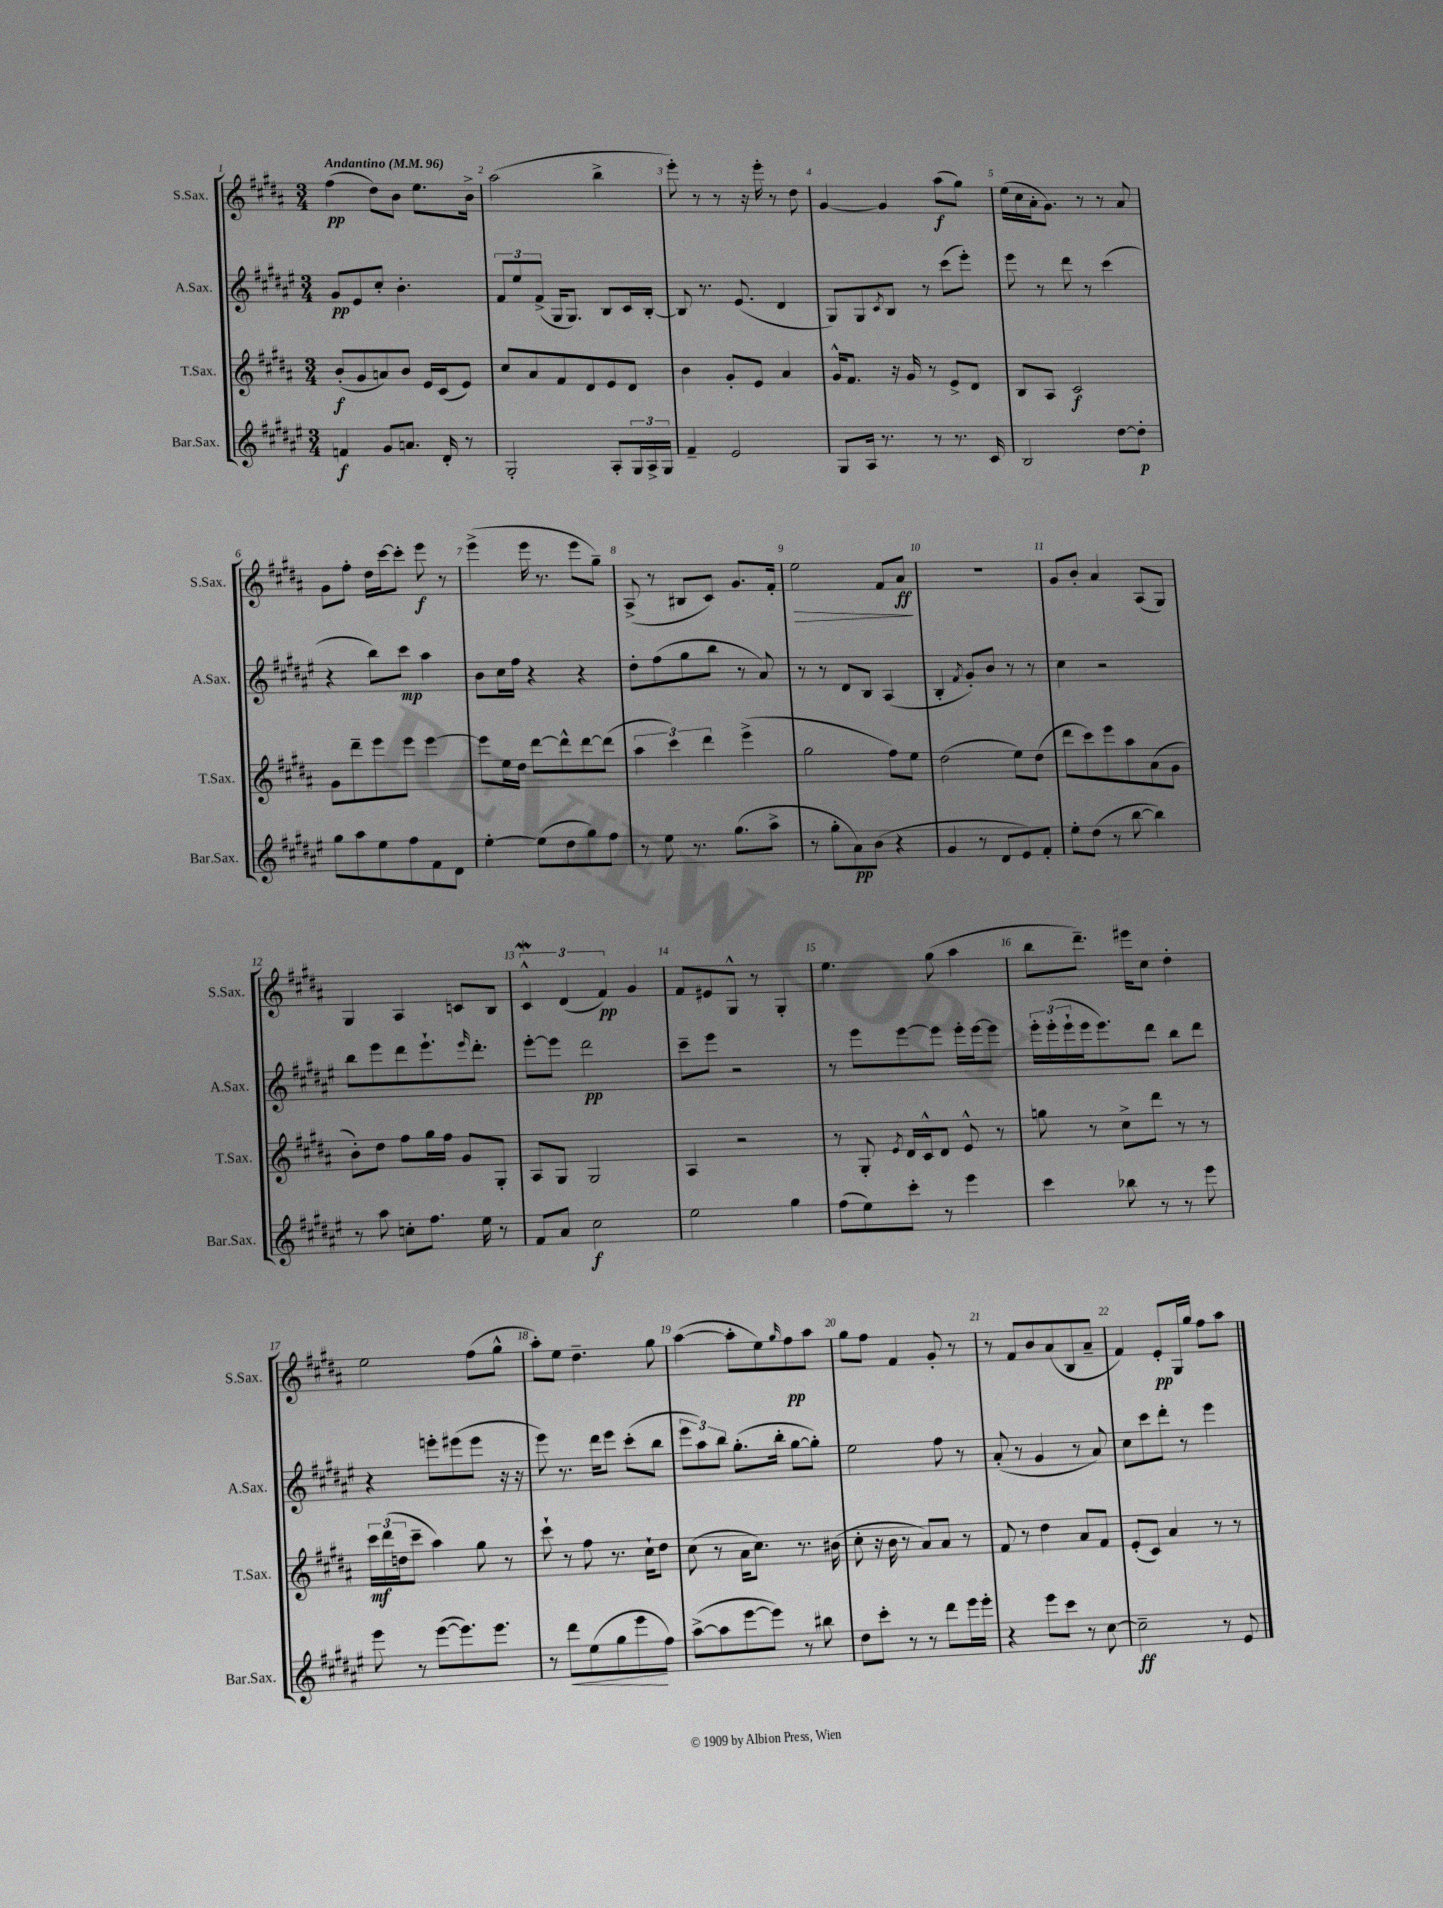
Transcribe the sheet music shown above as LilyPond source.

<<
\new StaffGroup <<
\new Staff = "s0" \with { instrumentName = "S.Sax." shortInstrumentName = "S.Sax." } {
    \clef treble \key b \major \numericTimeSignature \time 3/4 \tempo "Andantino" 4 = 96
    fis''4\pp( dis''8) b'8 e''8. b'16-> |
    ais''2( b''4-> |
    e'''8-.) r8 r8 r16 e'''16-. r8 dis''8 |
    gis'4~ gis'4 ais''8\f( gis''8) |
    e''16( cis''16 ais'16-. gis'8.) r8 r8 ais'8 |
    gis'8 fis''8-. dis''16 cis'''16~ cis'''8-. e'''8\f r8 |
    e'''4->( e'''16 r8. e'''8 gis''8--) |
    ais8->( r8 bis8 cis'8) gis'8. fis'16-. |
    e''2\> fis'8 ais'8\ff\! |
    R2. |
    gis'8 b'8-. ais'4 ais8( gis8) |
    gis4 ais4 c'8 b8 |
    \tuplet 3/2 { cis'4-^\mordent dis'4( fis'4\pp) } gis'4 |
    fis'8 eis'8 gis8-^ r8 gis4-. |
    e''4. gis''8( ais''4 |
    b''8 dis'''8.--) eis'''16 cis''8 dis''4-. |
    e''2 fis''8( gis''8-^ |
    ais''8-.) e''8 dis''4.-- gis''8 |
    ais''4~( ais''8-. e''8) \grace { gis''16 } fis''8\pp ais''8 |
    gis''8 fis''8 fis'4 gis'8-. r8 |
    r8 fis'8 b'8 ais'8( b8 ais'8-- |
    fis'4) e'8-.\pp gis16 gis''16 fis''8 ais''8 \bar "|." |
}
\new Staff = "s1" \with { instrumentName = "A.Sax." shortInstrumentName = "A.Sax." } {
    \clef treble \key fis \major \numericTimeSignature \time 3/4
    gis'8\pp eis'8 cis''8-. b'4.-. |
    \tuplet 3/2 { fis'8 eis''8 fis'8->( } gis16 gis8.) b8 cis'16 b16~-. |
    b8 r8. eis'8.( dis'4 |
    gis8) gis8 \acciaccatura { cis'8 } b8 r8 cis'''8( eis'''8-.) |
    eis'''8 r8 dis'''8 r8 cis'''4( |
    r4 b''8) cis'''8\mp ais''4 |
    b'8 cis''16 fis''16 r4 r4 |
    dis''8-. fis''8( gis''8 b''8 r8 ais'8) |
    r8 r8 dis'8 b8 ais4( |
    b4-. \acciaccatura { fis'8 } gis'8-.) b'8 r8 r8 |
    cis''4 r2 |
    b''8 eis'''8 dis'''8 eis'''8.-! \grace { eis'''16 } dis'''8.-. |
    eis'''8~-. eis'''8 dis'''2\pp |
    cis'''8-- eis'''8 r2 |
    r8 eis'''8 eis'''8~ eis'''8 eis'''16-. eis'''16~ eis'''8 |
    \tuplet 3/2 { eis'''16-. eis'''16-.( eis'''16-! } eis'''16 eis'''8.) dis'''8 b''8 dis'''8 |
    r4 e'''8-. eis'''8( eis'''8 r16 r16 |
    eis'''8) r8. dis'''16 eis'''8 cis'''8-.( b''8 |
    \tuplet 3/2 { eis'''8 ais''8) b''8 } gis''8.-.( b''16-. gis''8~ gis''8-.) |
    eis''2 fis''8 r8 |
    ais'8-.( r8 gis'4 r8 ais'8) |
    cis''8 cis'''8 dis'''8-. r8 eis'''4 \bar "|." |
}
\new Staff = "s2" \with { instrumentName = "T.Sax." shortInstrumentName = "T.Sax." } {
    \clef treble \key b \major \numericTimeSignature \time 3/4
    b'8-.\f( gis'8 a'8) b'8 e'16 cis'16( e'8) |
    cis''8 ais'8 fis'8 dis'8 e'8 dis'8 |
    b'4 gis'8-. e'8 ais'4 |
    gis'16-^ fis'8. r16 gis'16 r8 e'8-> dis'8 |
    b8 ais8 cis'2\f |
    gis'8 dis'''8-- e'''8 e'''8 e'''4~ |
    e'''8 e''16 dis''16 dis'''8~ dis'''8-^ dis'''8~ dis'''8( |
    \tuplet 3/2 { ais''4 cis'''4) dis'''4 } e'''4->( |
    gis''2 fis''8) e''8 |
    dis''2( e''8) dis''8( |
    dis'''8 cis'''8) e'''8 ais''8 ais'8( gis'8 |
    b'8-.) dis''8 fis''8 gis''16 fis''16 gis'8 gis8-. |
    ais8 gis8 gis2 |
    ais4 r2 |
    r8 gis8-. \acciaccatura { e'8 } dis'16 cis'16-^ dis'8 e'8-^ r8 |
    g''8 r8 cis''8-> dis'''8 r8 r8 |
    \tuplet 3/2 { cis'''16\mf dis'''16( d''16 } cis'''8-- ais''4) gis''8 r8 |
    cis'''8-! r8 fis''8 r8. cis''16-! dis''8 |
    cis''8( r8 ais'16 cis''8.) r8. bis'16( |
    cis''8-. r16 b'16 r8 ais'8) ais'8 r8 |
    fis'8 r8 dis''4 ais'8 fis'8 |
    e'8-.( cis'8) ais'4 r8 r8 \bar "|." |
}
\new Staff = "s3" \with { instrumentName = "Bar.Sax." shortInstrumentName = "Bar.Sax." } {
    \clef treble \key fis \major \numericTimeSignature \time 3/4
    f'4\f gis'8 a'8. dis'16-. r8 |
    gis2-. ais8-. \tuplet 3/2 { gis16 ais16-> gis16 } |
    fis'4-- eis'2 |
    gis8 ais16 r8. r8 r8. cis'16 |
    b2 dis''8~ dis''8-.\p |
    gis''8 ais''8 eis''8 fis''8 fis'8 dis'8 |
    eis''4~-. eis''8( dis''8 gis''8) fis''8 |
    r8 eis''8 r8. gis''8.( ais''8-> |
    r8 gis''8-. ais'8\pp) b'8( r4 |
    gis'4 r8 dis'8 eis'8) fis'8-. |
    eis''8-. dis''8( r8 b''8~ b''4) |
    r8 ais''8 c''8-. fis''8. eis''16 r8 |
    fis'8 ais'8 cis''2\f |
    eis''2 gis''4 |
    fis''8( eis''8) cis'''8-. r8 eis'''4 |
    cis'''4 bes''8 r8 r8 eis'''8 |
    eis'''8 r8 eis'''8~( eis'''8.) eis'''8. |
    r8 dis'''8\< eis''8( gis''8 eis'''8\! fis''8) |
    ais''8~->( ais''8 eis'''8~ eis'''8) r8 bis''8 |
    dis''8 cis'''8-. r8 r8 dis'''8 eis'''16 eis'''16-. |
    r4 eis'''8 cis'''8 r8 cis''8~ |
    cis''2--\ff r8 eis'8 \bar "|." |
}
>>
>>
\layout { \context { \Score \override BarNumber.break-visibility = ##(#f #t #t) barNumberVisibility = #all-bar-numbers-visible } }
